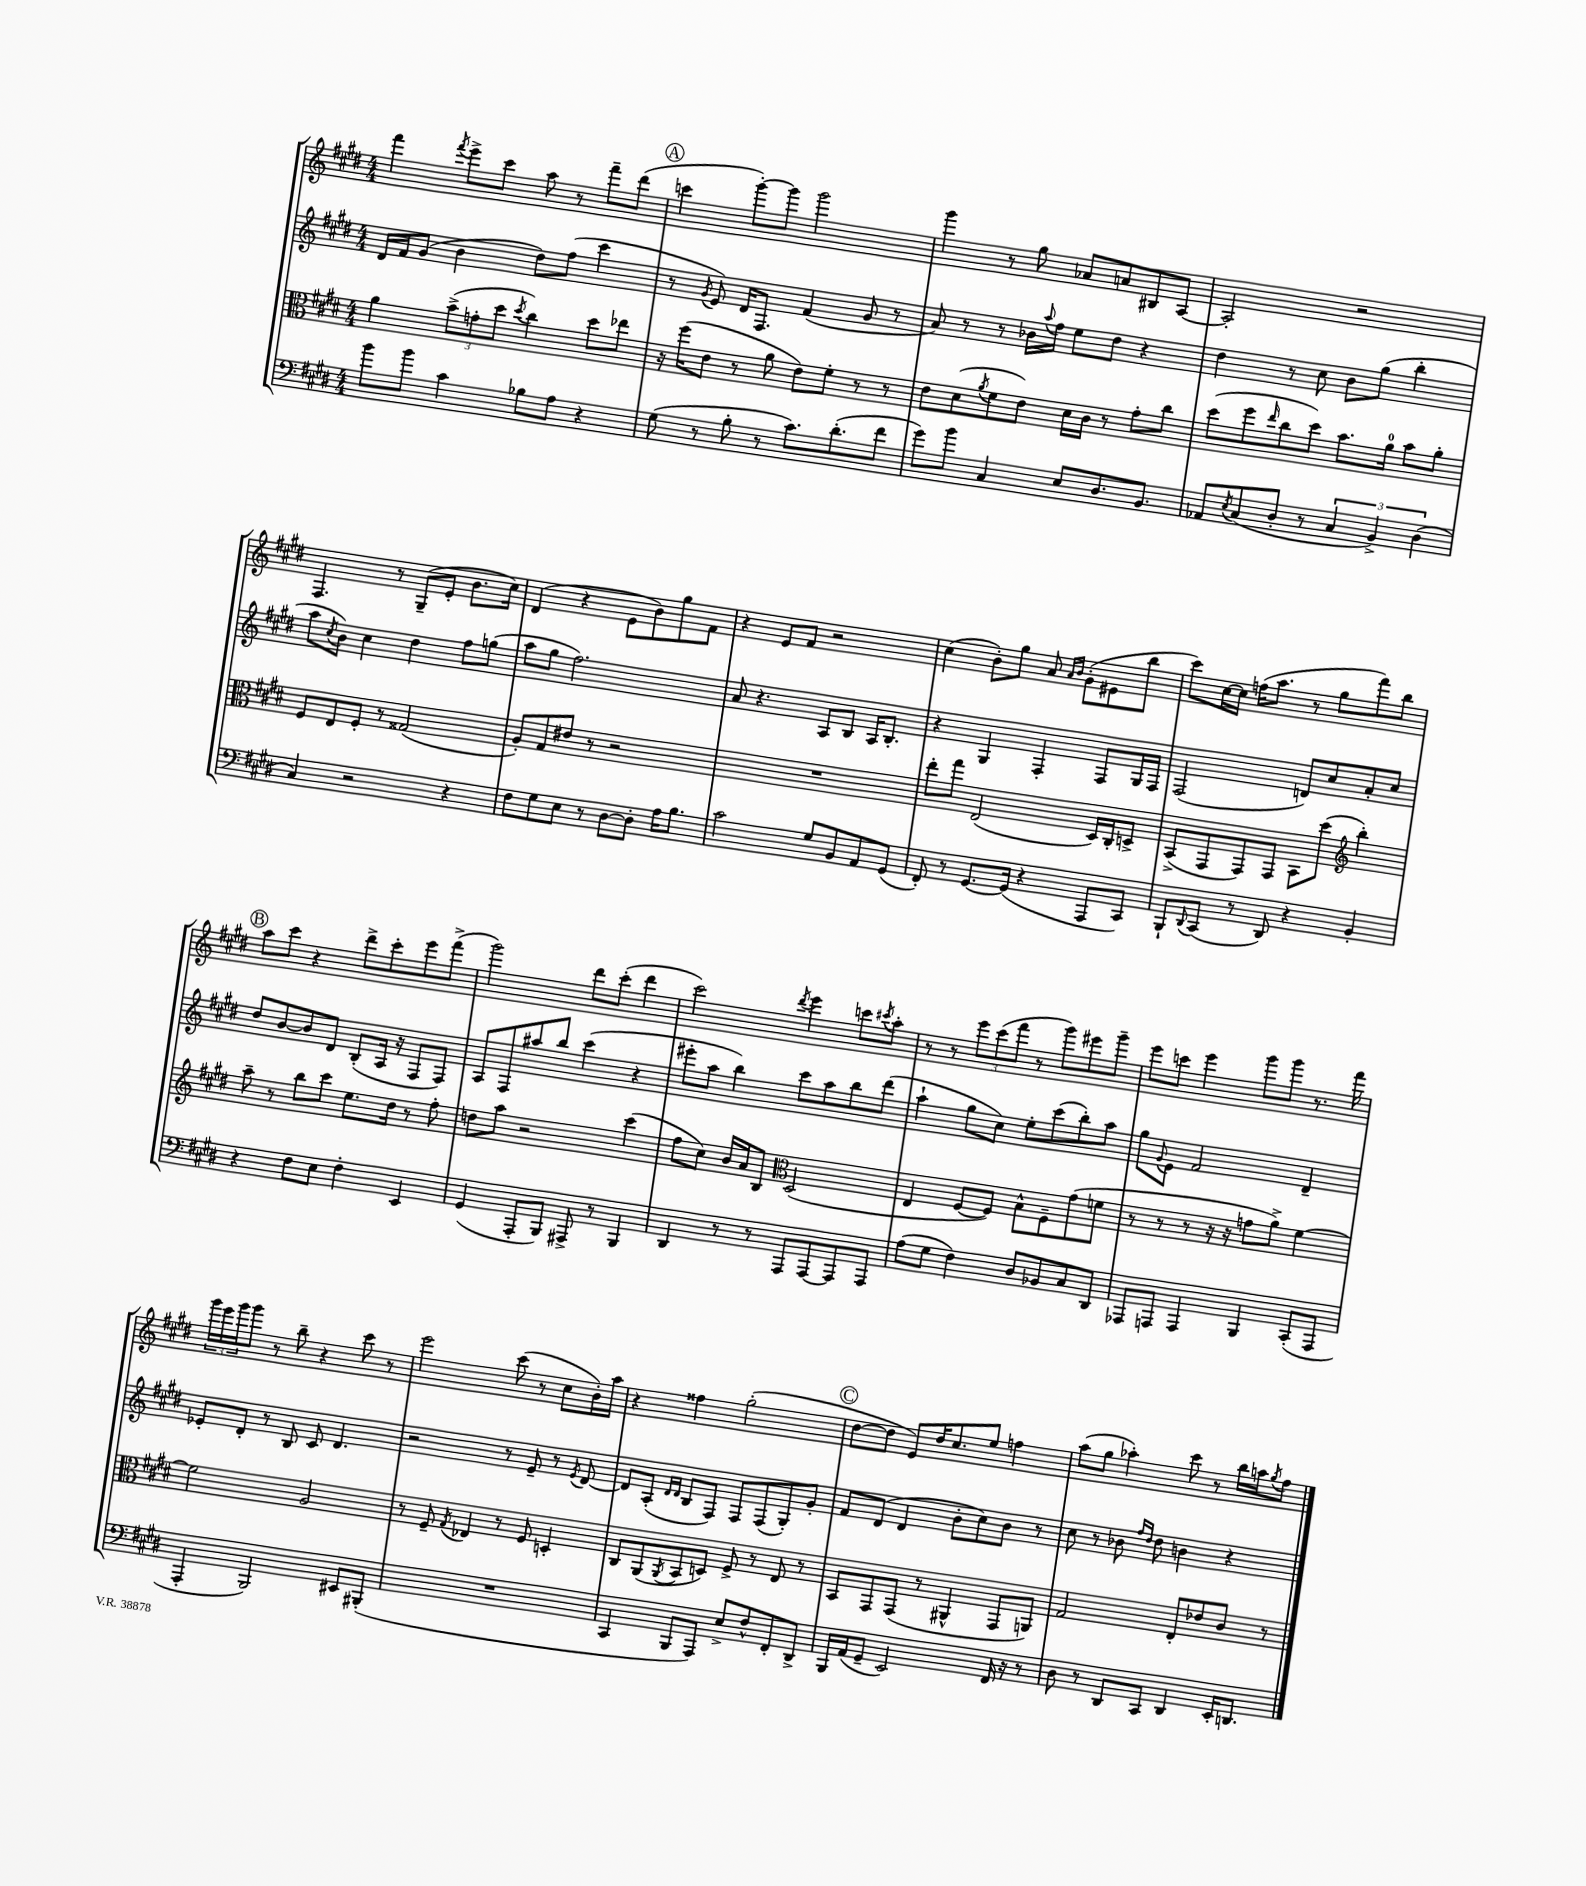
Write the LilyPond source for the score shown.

<<
\new StaffGroup <<
\new Staff = "s0" {
    \clef treble \key e \major \numericTimeSignature \time 4/4
    fis'''4 \acciaccatura { fis'''8 } e'''8-> cis'''8 a''8 r8 fis'''8-- dis'''8( |
    \mark \markup { \circle "A" } c'''4 gis'''8~-.) gis'''8 gis'''2 |
    gis'''4 r8 gis''8 aes'8 a'8 bis8 a8~ |
    a2-. r2 |
    fis4. r8 gis8--( e'8-. b'8. cis''16) |
    dis'4( r4 e'8 b'8) gis''8 fis'8 |
    r4 e'8 fis'8 r2 |
    cis''4( b'8-.) gis''8 a'8 \grace { a'16 b'16 } gis'8-.( eis'8 b''8 |
    cis'''8) cis''16~ cis''16 f''16( a''8. r8 gis''8 fis'''8) b''8 |
    \mark \markup { \circle "B" } a''8 cis'''8 r4 dis'''8-> cis'''8-. e'''8 fis'''8->( |
    gis'''2) dis'''8 cis'''8-.( dis'''4 |
    cis'''2) \acciaccatura { dis'''8 } e'''4 c'''8 \acciaccatura { cis'''8 } a''8-. |
    r8 r8 \tuplet 3/2 { e'''8 cis'''8( fis'''8 } r8 gis'''8) eis'''8 gis'''8-- |
    e'''8 c'''8 e'''4 gis'''8 gis'''8 r8. fis'''16 |
    \tuplet 3/2 { gis'''16 e'''16 gis'''16 } gis'''8 r8 b''8-- r4 cis'''8 r8 |
    e'''2 cis'''8( r8 cis''8 b'16-.) a''16 |
    r4 fisis''4 gis''2-.( |
    \mark \markup { \circle "C" } dis''8~ dis''8 e'8) dis''16 cis''8. e''8 f''4 |
    a''8( gis''8 aes''4-.) cis'''8 r8 b''16 a''16 \acciaccatura { gis''8 } fis''8 \bar "|." |
}
\new Staff = "s1" {
    \clef treble \key e \major \numericTimeSignature \time 4/4
    dis'16 fis'16 gis'8( b'4 dis''8) fis''8( cis'''4 |
    \mark \markup { \circle "A" } r8 \acciaccatura { gis'8 } e'8) dis'16 fis8. fis'4( gis'8 r8 |
    a'8) r8 r8 bes'16 \appoggiatura { a''8 } fis''16 e''8 dis''8 r4 |
    dis''4 r8 cis''8 b'8 gis''8( b''4-. |
    a''8 \acciaccatura { cis''8 } b'8) cis''4 dis''4 fis''8 g''8( |
    a''8 gis''8 fis''2.) |
    a'8 r4. a8 b8 a16 b8.-. |
    r4 gis4 fis4-. fis8 gis16 fis16 |
    fis2( d'8) cis''8 a'8-. cis''8 |
    \mark \markup { \circle "B" } dis''8 b'8~ b'8 dis'8 b8-.( a16 r16 fis8 fis8) |
    a8 fis8 ais''8 b''8 cis'''4( r4 |
    eis'''8-. a''8 b''4) cis'''8 a''8 b''8 dis'''8( |
    a''4-! gis''8 cis''8) e''8-. cis'''8( b''8-.) a''8 |
    gis''8 \appoggiatura { gis'8 } e'8 fis'2 dis'4-- |
    ees'8-. dis'8-. r8 b8 cis'8 dis'4. |
    r2 r8 e'8-- r8 \acciaccatura { e'8 } dis'8~ |
    dis'8 a8-.( \grace { dis'16 dis'16 } b8 fis8) fis8 fis8( gis8-.) gis'8-. |
    \mark \markup { \circle "C" } fis'8 dis'8( dis'4 b'8-. cis''8) b'8 r8 |
    cis''8 r8 bes'8 \grace { fis''16 dis''16 } dis''8 b'4 r4 \bar "|." |
}
\new Staff = "s2" {
    \clef alto \key e \major \numericTimeSignature \time 4/4
    a'4 \tuplet 3/2 { b'8->( g'8-. dis''8 } \acciaccatura { dis''8 } cis''4) dis''8 ees''8 |
    \mark \markup { \circle "A" } r16 fis''16( e'8 r8 a'8 e'8) fis'8-. r8 r8 |
    e'8 dis'8( \acciaccatura { a'8 } fis'8 e'8) dis'16 cis'16 r8 gis'8-. cis''8 |
    dis''8( fis''8 \grace { e''16 } cis''8 dis''8) b'8. a'16-0 b'8 a'8-. |
    fis8 e8 fis8-. r8 gisis2( |
    a8-.) gis8 eis'8 r8 r2 |
    R1 |
    e''8-. gis''8 e2( dis16) cis16-. d8-> |
    b,8->( gis,8 gis,8) gis,8 b,8 dis''8( \clef treble b''4-.) |
    \mark \markup { \circle "B" } a''8-- r8 b''8 cis'''8 e''8. dis''16 r8 fis''8-. |
    d''8 a''8 r2 cis'''4( |
    fis''8 cis''8) b'16 a'16 b8 \clef alto dis2( |
    e4 fis8~ fis8) b8-^ fis8-- gis'8( f'8 |
    r8 r8 r8 r16 r16 g'8 a'8->) fis'4~ |
    fis'2 a2 |
    r8 fis8-- \acciaccatura { gis8 } ees4 r8 fis8 d4-. |
    cis8 a,8( \acciaccatura { a,8 } b,8 d8) fis8-> r8 e8 r8 |
    \mark \markup { \circle "C" } b,8 gis,8 gis,8( r8 ais,4-^ gis,8 a,8) |
    gis2 e8-. ees'8 cis'8 r8 \bar "|." |
}
\new Staff = "s3" {
    \clef bass \key e \major \numericTimeSignature \time 4/4
    b'8 b'8 cis'4 bes8 a8 r4 |
    \mark \markup { \circle "A" } gis8( r8 b8-. r8 cis'8.) dis'8.-.( fis'8 |
    gis'8) b'8 cis4 e8 dis8. b,8. |
    aes,8 \acciaccatura { e8 } cis8( dis8-. r8 \tuplet 3/2 { cis4 b,4->) dis4( } |
    cis4) r2 r4 |
    fis8 gis8 e8 r8 dis8~ dis8-. a16 b8. |
    cis'2 gis8 b,8 a,8 gis,8( |
    fis,8-.) r8 gis,8.~ gis,16( r4 a,,8 cis,8) |
    b,,8-! \appoggiatura { dis,8 } cis,8( r8 dis,8) r4 b,4-. |
    \mark \markup { \circle "B" } r4 fis8 e8 fis4-. e,4 |
    gis,4( a,,8-. b,,8) ais,,8-> r8 b,,4 |
    dis,4 r8 r8 a,,8 a,,8~ a,,8 a,,8 |
    a8( gis8 fis4) dis8 bes,8 cis8 dis,8 |
    aes,,8 a,,8 a,,4 b,,4 cis,8-.( a,,8 |
    a,,4-. b,,2) eis,8 bis,,8-.( |
    R1 |
    cis,4 b,,8 a,,8) e8-> fis8-^ fis,8-. dis,8-> |
    \mark \markup { \circle "C" } b,,16 a,16( gis,8-- e,2) fis,16 r16 r8 |
    dis8 r8 dis,8 cis,8 dis,4 e,16-. d,8. \bar "|." |
}
>>
>>
\layout { \context { \Score \remove "Bar_number_engraver" } }
